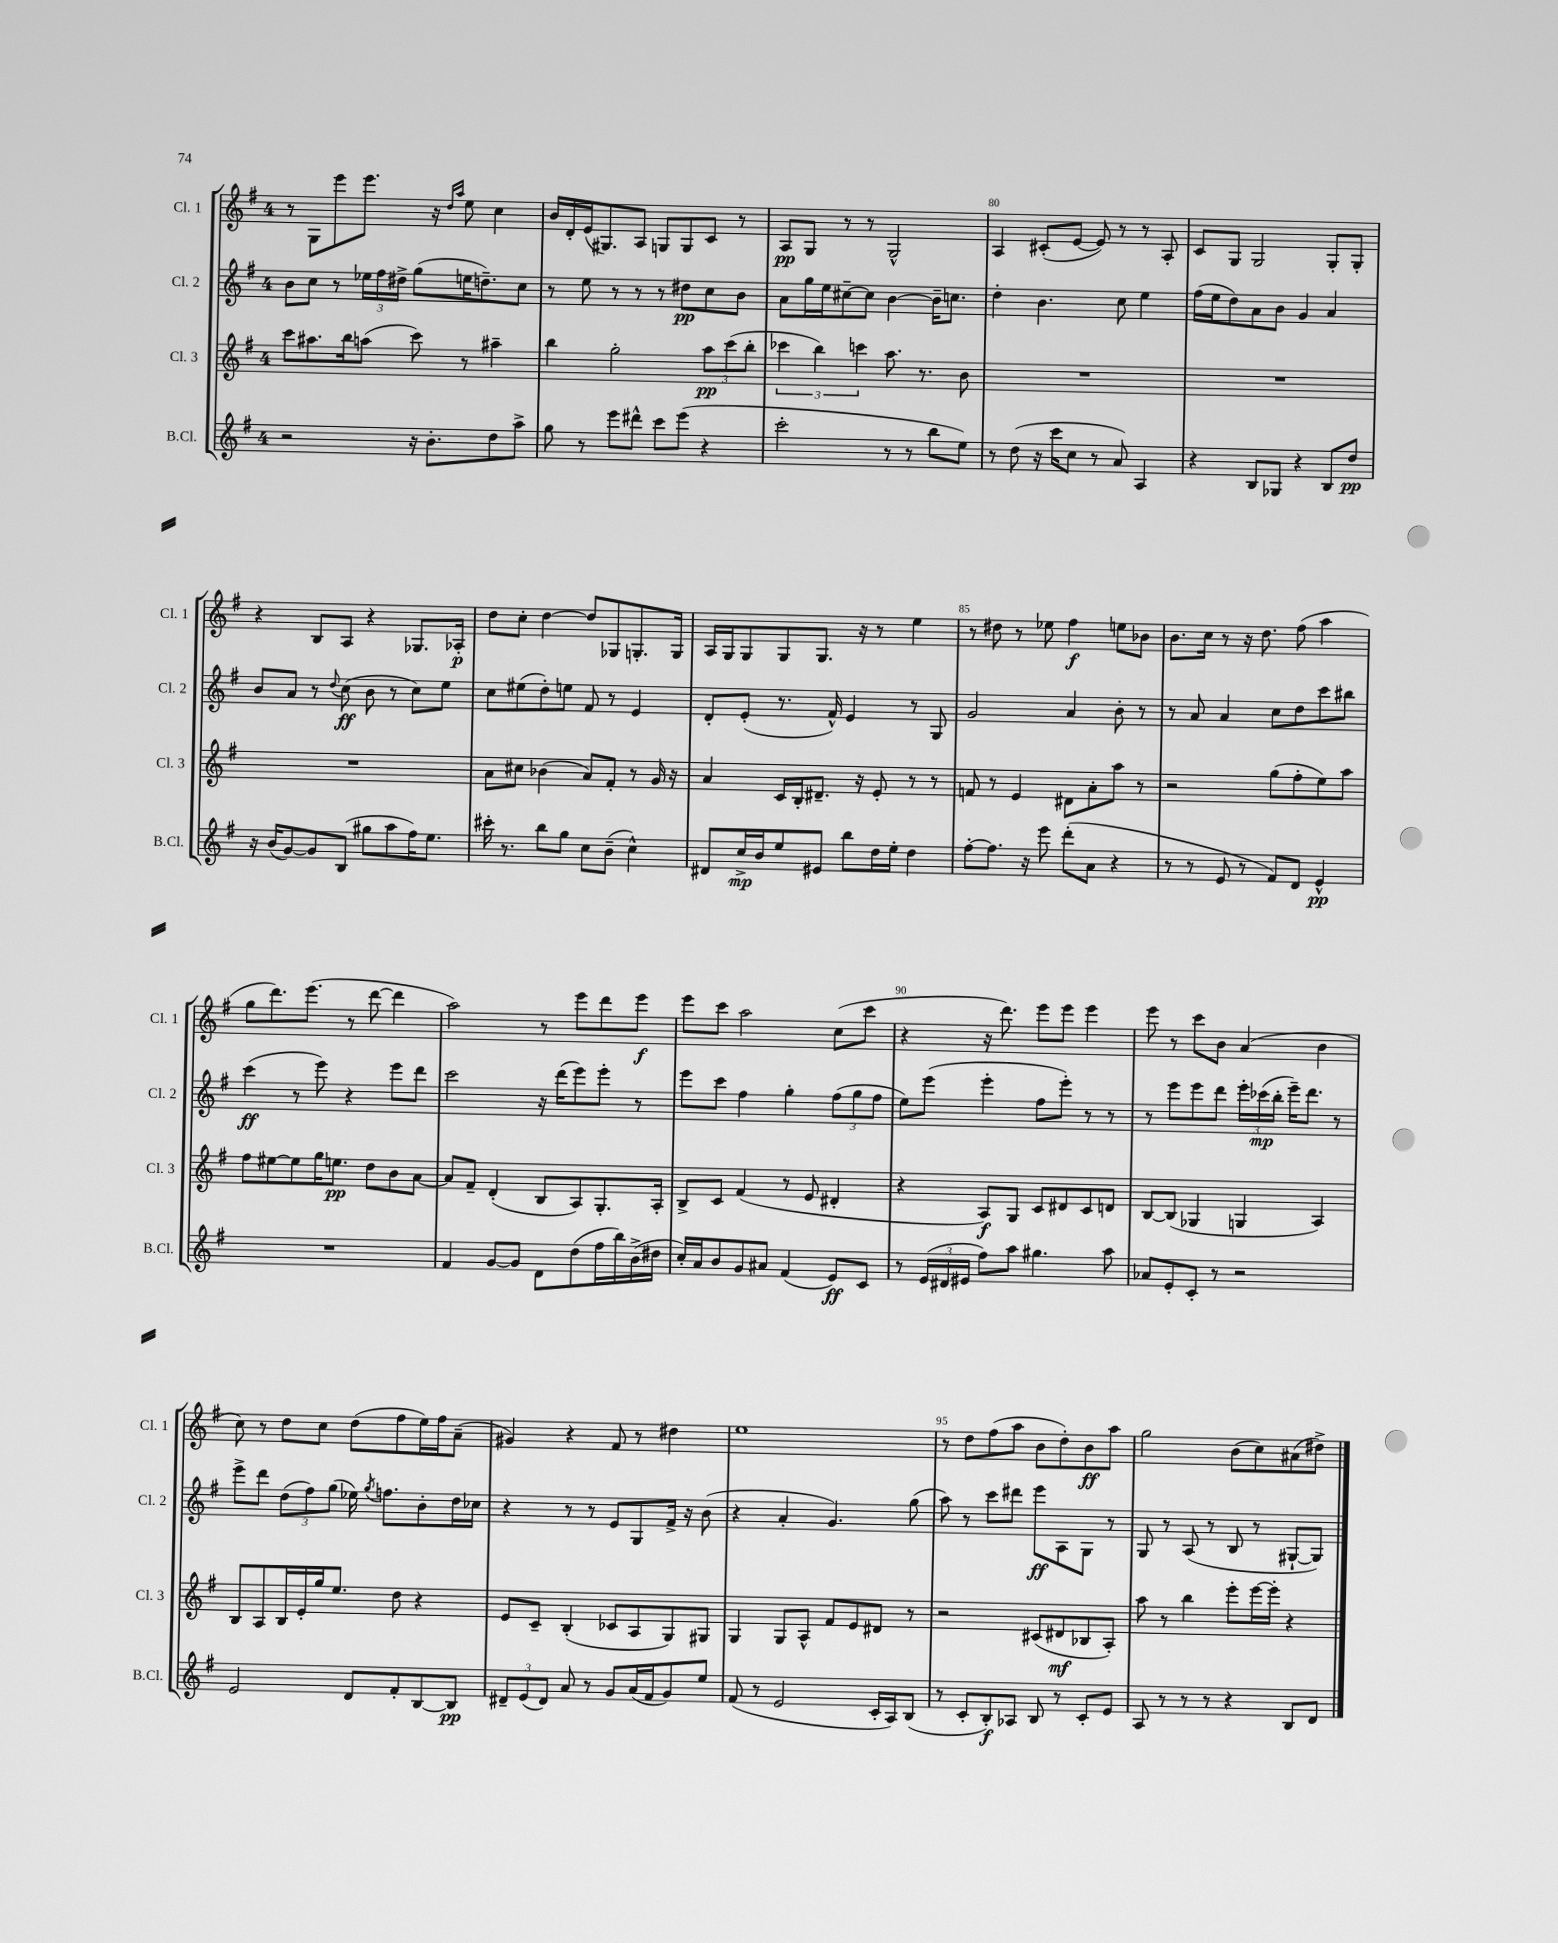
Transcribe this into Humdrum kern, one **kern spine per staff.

**kern	**dynam	**kern	**dynam	**kern	**dynam	**kern	**dynam
*part4	*part4	*part3	*part3	*part2	*part2	*part1	*part1
*staff4	*staff4	*staff3	*staff3	*staff2	*staff2	*staff1	*staff1
*I"B.Cl.	*	*I"Cl. 3	*	*I"Cl. 2	*	*I"Cl. 1	*
*I'B.Cl.	*	*I'Cl. 3	*	*I'Cl. 2	*	*I'Cl. 1	*
*clefG2	*	*clefG2	*	*clefG2	*	*clefG2	*
*k[f#]	*	*k[f#]	*	*k[f#]	*	*k[f#]	*
*M4/4	*	*M4/4	*	*M4/4	*	*M4/4	*
=77	=77	=77	=77	=77	=77	=77	=77
2r	.	8ccc\L	.	8b\L	.	8r	.
.	.	8.aa#X\	.	8cc\J	.	8G\L	.
.	.	.	.	8r	.	8eee\	.
.	.	16bb\k	.	.	.	.	.
.	.	(8aan\J	.	24ee-X\LL	.	8.eee\J	.
.	.	.	.	24ff#\	.	.	.
.	.	.	.	24dd#X^\JJ	.	.	.
16r	.	8ccc\)	.	(8gg\L	.	.	.
8.b'\L	.	.	.	.	.	16r	.
.	.	.	.	.	.	16qqdd/LL	.
.	.	.	.	.	.	16qqaa/JJ	.
.	.	8r	.	16een\K	.	8ee\	.
.	.	.	.	8.ddn~\)	.	.	.
8dd\	.	4aa#X~\	.	.	.	4cc\	.
8aa^\J	.	.	.	8cc\J	.	.	.
=78	=78	=78	=78	=78	=78	=78	=78
8gg\	.	4bb\	.	8r	.	16b/LL	.
.	.	.	.	.	.	16d'/	.
8r	.	.	.	8ee\	.	(16e/J	.
.	.	.	.	.	.	8.G#X/)	.
8eee\L	.	2gg'\	.	8r	.	.	.
8ddd#X^^\J	.	.	.	8r	.	8A/J	.
8ccc\L	.	.	.	8r	.	8Gn/L	.
(8eee\J	.	.	.	8dd#X\L	pp	8G/	.
4r	.	12aa\L	pp	8cc\	.	8c/J	.
.	.	(12ccc\	.	.	.	.	.
.	.	.	.	8b\J	.	8r	.
.	.	12bb'\J	.	.	.	.	.
=79	=79	=79	=79	=79	=79	=79	=79
2ccc'\	.	6ccc-X\	.	8a\L	.	8A/L	pp
.	.	.	.	16gg\L	.	8G/J	.
.	.	6bb\)	.	.	.	.	.
.	.	.	.	16ee\J	.	.	.
.	.	.	.	[8cc#X~\	.	8r	.
.	.	6cccn\	.	.	.	.	.
.	.	.	.	8cc#\J]	.	8r	.
8r	.	8.aa\	.	[4b\	.	2G^^/	.
8r	.	.	.	.	.	.	.
.	.	8.r	.	.	.	.	.
8bb\L	.	.	.	16b~\KL]	.	.	.
.	.	.	.	8.ccn\J	.	.	.
8ee\J)	.	8b\	.	.	.	.	.
=80	=80	=80	=80	=80	=80	=80	=80
8r	.	1r	.	4dd'\	.	4A/	.
(8dd\	.	.	.	.	.	.	.
16r	.	.	.	4.b\	.	(8c#X'/L	.
16ccc\KL	.	.	.	.	.	.	.
8cc\J	.	.	.	.	.	[8e/J	.
8r	.	.	.	.	.	8e/])	.
8a/)	.	.	.	8cc\	.	8r	.
4A/	.	.	.	4ee\	.	8r	.
.	.	.	.	.	.	8A'/	.
=81	=81	=81	=81	=81	=81	=81	=81
4r	.	1r	.	(16ff#\LL	.	8c/L	.
.	.	.	.	16ee\J	.	.	.
.	.	.	.	8dd\)	.	8G/J	.
8B/L	.	.	.	8a\	.	2G/	.
8G-X/J	.	.	.	8b\J	.	.	.
4r	.	.	.	4g/	.	.	.
8B/L	.	.	.	4a/	.	8G'/L	.
8dd/J	pp	.	.	.	.	8G'/J	.
!!LO:LB:g=z
=82	=82	=82	=82	=82	=82	=82	=82
16r	.	1r	.	8b/L	.	4r	.
(16b/KL	.	.	.	.	.	.	.
[8g/)	.	.	.	8a/J	.	.	.
8g/]	.	.	.	8r	.	8B/L	.
.	.	.	.	8qqdd/	.	.	.
(8B/J	.	.	.	(8cc\	ff	8A/J	.
8gg#X\L	.	.	.	8b\	.	4r	.
8aa\	.	.	.	8r	.	.	.
16ff#\K)	.	.	.	8cc\L)	.	8.G-X/L	.
8.ee\J	.	.	.	.	.	.	.
.	.	.	.	8ee\J	.	.	.
.	.	.	.	.	.	16A-X'/Jk	p
=83	=83	=83	=83	=83	=83	=83	=83
16ccc#X'\	.	8a\L	.	8cc\L	.	8dd\L	.
8.r	.	.	.	.	.	.	.
.	.	8cc#X\J	.	(8ee#X\	.	8cc'\J	.
8bb\L	.	(4b-X\	.	8dd'\)	.	[4dd\	.
8gg\J	.	.	.	8een\J	.	.	.
8cc\L	.	8a/L)	.	8f#/	.	8dd/L]	.
(8b~\J	.	8f#'/J	.	8r	.	8G-X/	.
4cc^^\)	.	8r	.	4e/	.	8.Gn'/	.
.	.	16g/	.	.	.	.	.
.	.	16r	.	.	.	16G/Jk	.
=84	=84	=84	=84	=84	=84	=84	=84
8d#X/L	.	4a/	.	8d'/L	.	16A/LL	.
.	.	.	.	.	.	16G/J	.
16cc^/L	mp	.	.	(8e'/J	.	8G/	.
16b/J	.	.	.	.	.	.	.
8ee/	.	16c/LL	.	8.r	.	8G/	.
.	.	16B'/J	.	.	.	.	.
8e#X/J	.	8.d#X~/J	.	.	.	8.G/J	.
.	.	.	.	16f#^^/)	.	.	.
8bb\L	.	.	.	4e/	.	.	.
.	.	16r	.	.	.	16r	.
16dd\L	.	8e'/	.	.	.	8r	.
16ee'\JJ	.	.	.	.	.	.	.
4dd\	.	8r	.	8r	.	4ee\	.
.	.	8r	.	8G/	.	.	.
=85	=85	=85	=85	=85	=85	=85	=85
[8ff#'\L	.	8fn/	.	2g/	.	8r	.
8.ff#\J]	.	8r	.	.	.	8dd#X\	.
.	.	4e/	.	.	.	8r	.
16r	.	.	.	.	.	.	.
8eee\	.	.	.	.	.	8ee-X\	.
(8ddd'\L	.	8d#X\L	.	4a/	.	4ff#\	f
8a\J	.	8a'\	.	.	.	.	.
4r	.	8aa\J	.	8b'\	.	8een\L	.
.	.	8r	.	8r	.	8b-X\J	.
=86	=86	=86	=86	=86	=86	=86	=86
8r	.	2r	.	8r	.	8.b\L	.
8r	.	.	.	8a/	.	.	.
.	.	.	.	.	.	16cc\Jk	.
8e/	.	.	.	4a/	.	8r	.
8r	.	.	.	.	.	16r	.
.	.	.	.	.	.	8.dd\	.
8f#/L)	.	(8gg\L	.	8cc\L	.	.	.
8d/J	.	8ff#'\	.	8dd\	.	(8ff#\	.
4e^^/	pp	8ee\)	.	8ccc\	.	4aa\	.
.	.	8aa\J	.	8bb#X\J	.	.	.
!!LO:LB:g=z
=87	=87	=87	=87	=87	=87	=87	=87
1r	.	8ff#\L	.	(4ccc\	ff	8gg\L	.
.	.	[8ee#X\	.	.	.	8.ddd\)	.
.	.	8ee#\]	.	8r	.	.	.
.	.	.	.	.	.	(8.eee\J	.
.	.	16gg\K	.	8eee\)	.	.	.
.	.	8.een\J	pp	.	.	.	.
.	.	.	.	4r	.	8r	.
.	.	8dd\L	.	.	.	[8ddd\	.
.	.	8b\	.	8eee\L	.	4ddd\]	.
.	.	[8a\J	.	8ddd\J	.	.	.
=88	=88	=88	=88	=88	=88	=88	=88
4f#/	.	8a/L]	.	2ccc\	.	2aa\)	.
.	.	8f#~/J	.	.	.	.	.
[8g/L	.	(4d'/	.	.	.	.	.
8g/J]	.	.	.	.	.	.	.
8d\L	.	8B/L	.	16r	.	8r	.
.	.	.	.	(16ddd\KL	.	.	.
(8dd\	.	8A/)	.	8eee\)	.	8eee\L	.
16ff#\L	.	8.G'/	.	8eee'\J	.	8ddd\	.
16bb\)	.	.	.	.	.	.	.
(16b^\	.	.	.	8r	.	8eee\J	f
16dd#X\JJ	.	16A'/Jk	.	.	.	.	.
=89	=89	=89	=89	=89	=89	=89	=89
16cc'/LL)	.	8B^/L	.	8eee\L	.	8eee\L	.
16a/J	.	.	.	.	.	.	.
8b/	.	8c/J	.	8ccc\J	.	8ccc\J	.
8g/	.	(4f#/	.	4ff#\	.	2aa\	.
8a#X/J	.	.	.	.	.	.	.
(4f#/	.	8r	.	4gg'\	.	.	.
.	.	8e/	.	.	.	.	.
8e/L)	ff	4d#X'/	.	(12ff#\L	.	(8cc\L	.
.	.	.	.	12gg\	.	.	.
8c/J	.	.	.	.	.	8ccc\J	.
.	.	.	.	12ff#\J	.	.	.
=90	=90	=90	=90	=90	=90	=90	=90
8r	.	4r	.	8ee\L)	.	4r	.
(24e/LL	.	.	.	(8eee\J	.	.	.
24d#X/	.	.	.	.	.	.	.
24e#X/JJ	.	.	.	.	.	.	.
8ff#\L)	.	8A/L)	f	4eee'\	.	16r	.
.	.	.	.	.	.	8.ddd\)	.
8aa\J	.	8G/J	.	.	.	.	.
4.gg#X\	.	8c/L	.	8ff#\L	.	8eee\L	.
.	.	8d#X/	.	8eee'\J)	.	8eee\J	.
.	.	8c/	.	8r	.	4eee\	.
8aa\	.	8dn/J	.	8r	.	.	.
=91	=91	=91	=91	=91	=91	=91	=91
8a-X/L	.	[8B/L	.	8r	.	8eee\	.
8e'/	.	(8B/J]	.	8eee\L	.	8r	.
8c'/J	.	4G-X/	.	8eee\	.	8ccc\L	.
8r	.	.	.	8ddd\J	.	8b\J	.
2r	.	4Gn/	.	24eee'\LL	.	(4a/	.
.	.	.	.	(24ccc-X\	mp	.	.
.	.	.	.	24bb'\JJ	.	.	.
.	.	.	.	16eee~\KL)	.	.	.
.	.	.	.	8.ddd\J	.	.	.
.	.	4A/)	.	.	.	4b\	.
.	.	.	.	8r	.	.	.
!!LO:LB:g=z
=92	=92	=92	=92	=92	=92	=92	=92
2e/	.	8B/L	.	8eee^\L	.	8cc\)	.
.	.	8A/	.	8ddd\J	.	8r	.
.	.	16B/L	.	(12dd\L	.	8dd\L	.
.	.	16e'/	.	.	.	.	.
.	.	.	.	12ff#\)	.	.	.
.	.	16gg/J	.	.	.	8cc\J	.
.	.	.	.	(12gg\J	.	.	.
.	.	8.ee/J	.	.	.	.	.
8d/L	.	.	.	16ee-X\)	.	(8dd\L	.
.	.	.	.	8qgg/	.	.	.
.	.	.	.	8.ffn\L	.	.	.
8f#'/	.	8dd\	.	.	.	8ff#\	.
[8B/	.	4r	.	8b'\	.	16ee\L)	.
.	.	.	.	.	.	16ff#\J	.
8B/J]	pp	.	.	16dd\L	.	(8a~\J	.
.	.	.	.	16cc-X\JJ	.	.	.
=93	=93	=93	=93	=93	=93	=93	=93
12d#X~/L	.	8e/L	.	4r	.	4g#X/)	.
(12e/	.	.	.	.	.	.	.
.	.	8c~/J	.	.	.	.	.
12d#/J)	.	.	.	.	.	.	.
8a/	.	(4B'/	.	8r	.	4r	.
8r	.	.	.	8r	.	.	.
8g/L	.	8c-X/L	.	8e/L	.	8f#/	.
(16a/L	.	8A/	.	8G/	.	8r	.
16f#/J	.	.	.	.	.	.	.
8g/)	.	8G/)	.	16f#^/Jk	.	4dd#X\	.
.	.	.	.	16r	.	.	.
8ee/J	.	8G#X/J	.	(8b\	.	.	.
=94	=94	=94	=94	=94	=94	=94	=94
(8f#/	.	4G/	.	4r	.	1ee	.
8r	.	.	.	.	.	.	.
2e/	.	8G/L	.	4a'/	.	.	.
.	.	8A^^/J	.	.	.	.	.
.	.	8f#/L	.	4.g/)	.	.	.
.	.	8e/	.	.	.	.	.
16c'/LL	.	8d#X/J	.	.	.	.	.
16A/J)	.	.	.	.	.	.	.
(8B/J	.	8r	.	(8gg\	.	.	.
=95	=95	=95	=95	=95	=95	=95	=95
8r	.	2r	.	8aa\)	.	8r	.
8c'/L	.	.	.	8r	.	8dd\L	.
8B'/)	f	.	.	8ccc\L	.	(8ff#\	.
8A-X/J	.	.	.	8ddd#X\J	.	8aa\J	.
8B/	.	(8c#X/L	.	8eee\L	ff	8b\L	.
8r	.	8d#X/	mf	8A\	.	8dd'\)	.
8c'/L	.	8B-X/	.	8G\J	.	8b\	ff
8e/J	.	8A'/J)	.	8r	.	8aa\J	.
=96	=96	=96	=96	=96	=96	=96	=96
8A/	.	8aa\	.	8G/	.	2gg\	.
8r	.	8r	.	8r	.	.	.
8r	.	4bb\	.	(8A/	.	.	.
8r	.	.	.	8r	.	.	.
4r	.	8eee'\L	.	8B/	.	(8b\L	.
.	.	[16eee\L	.	8r	.	8cc\)	.
.	.	16eee'\JJ]	.	.	.	.	.
8B/L	.	4r	.	[8G#X`/L	.	(8a#X\	.
8d/J	.	.	.	8G#/J])	.	8dd#X^\J)	.
==	==	==	==	==	==	==	==
*-	*-	*-	*-	*-	*-	*-	*-
